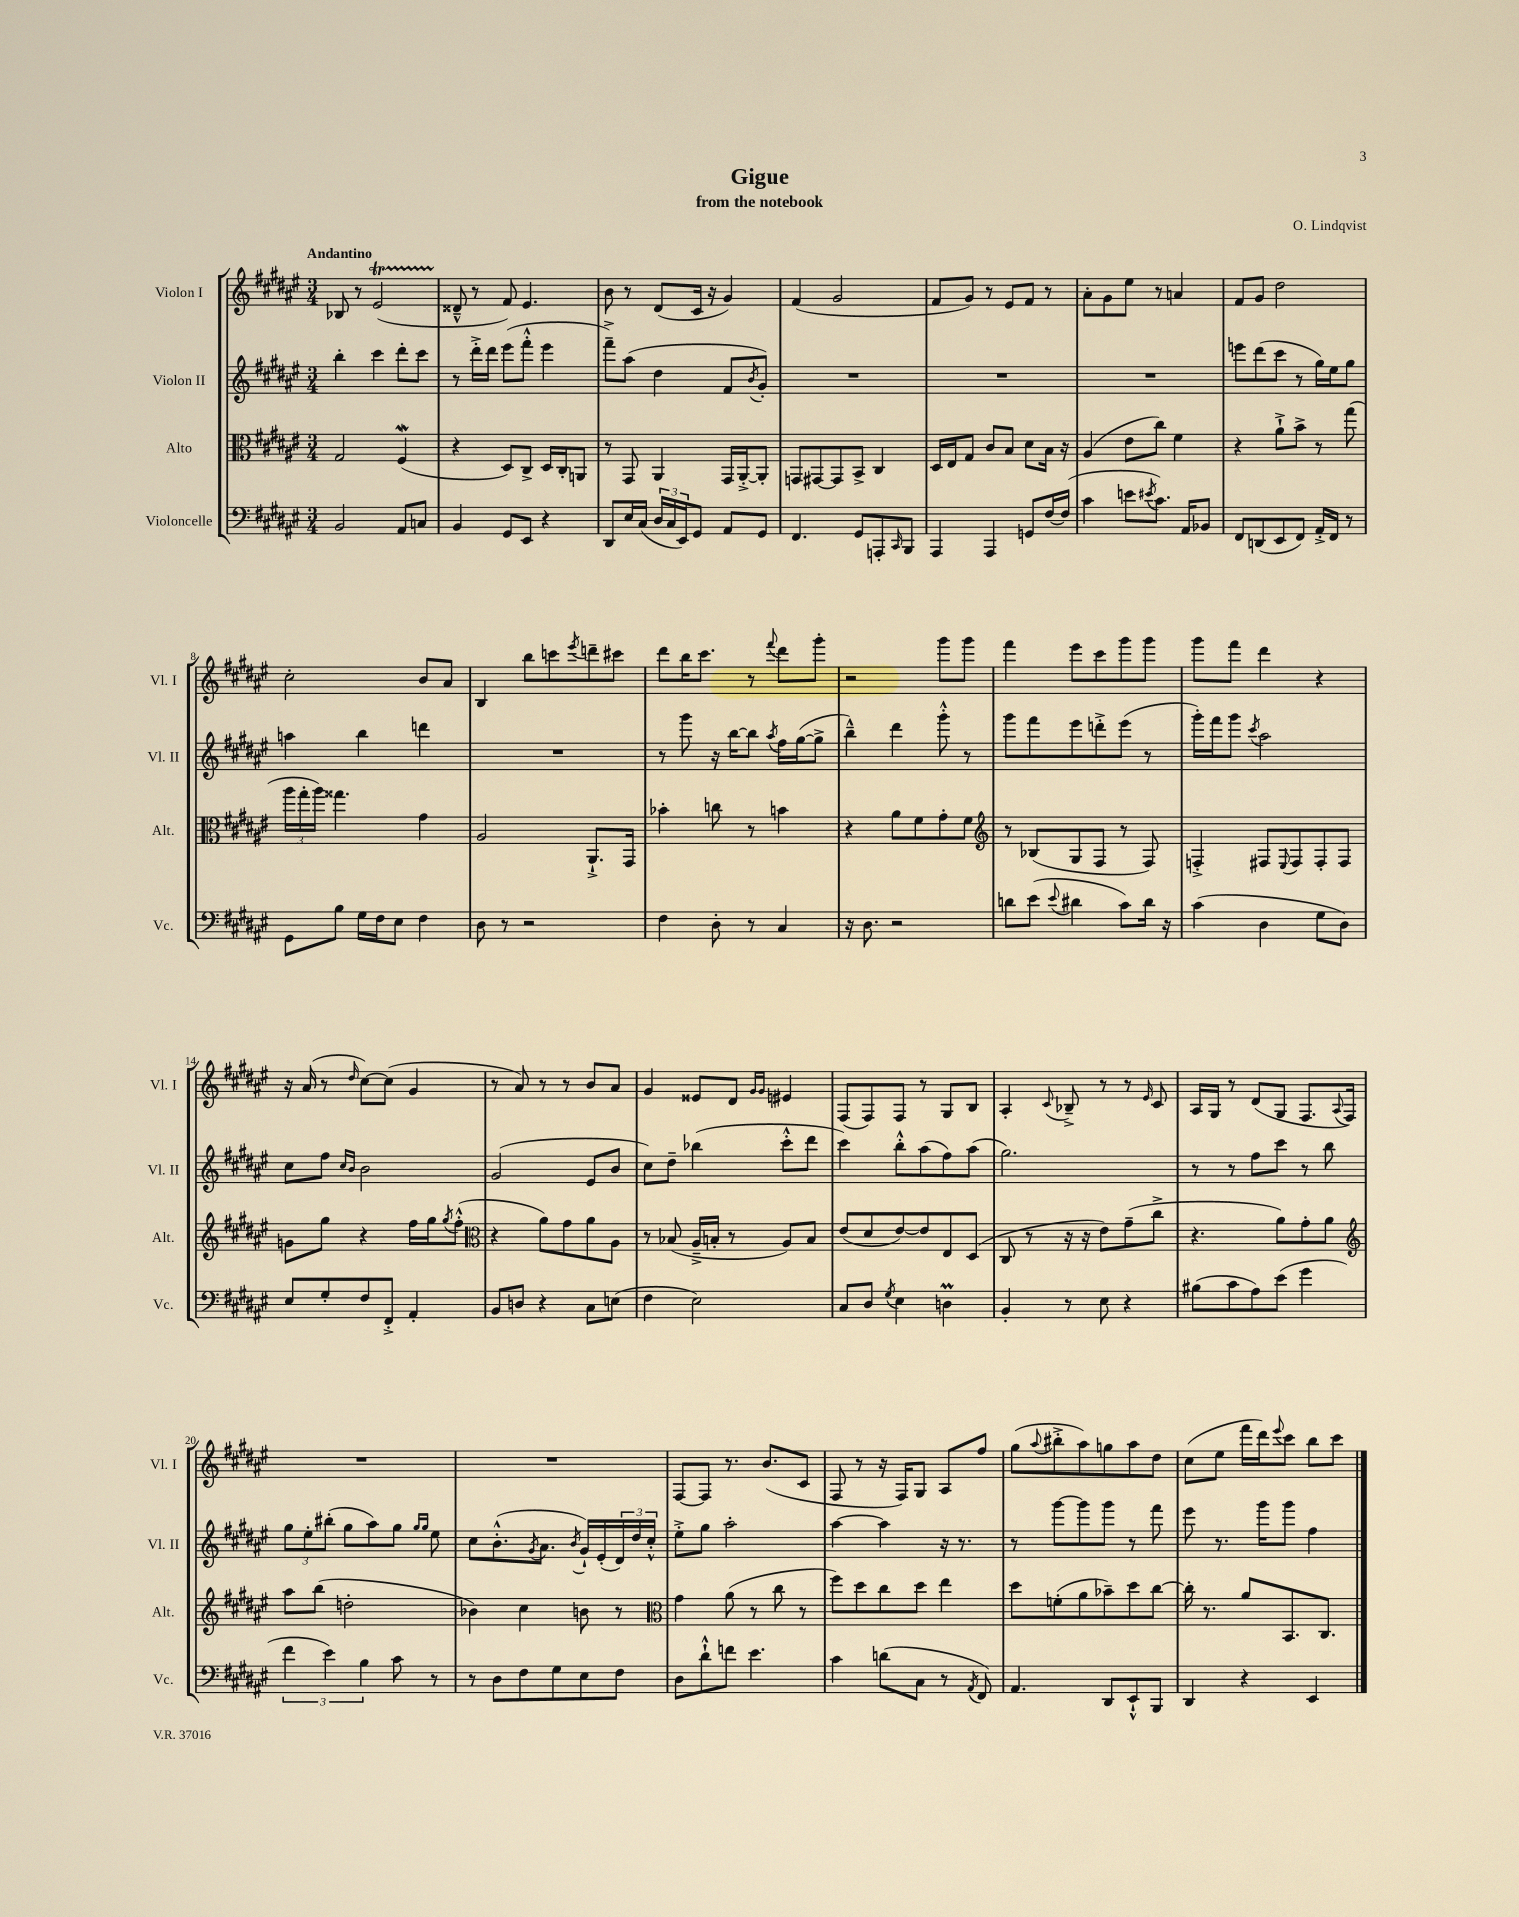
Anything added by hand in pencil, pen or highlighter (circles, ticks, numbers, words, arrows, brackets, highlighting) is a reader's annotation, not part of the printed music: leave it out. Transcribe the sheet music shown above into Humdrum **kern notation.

**kern	**kern	**kern	**kern
*staff4	*staff3	*staff2	*staff1
*clefF4	*clefC3	*clefG2	*clefG2
*k[f#c#g#d#a#e#]	*k[f#c#g#d#a#e#]	*k[f#c#g#d#a#e#]	*k[f#c#g#d#a#e#]
*M3/4	*M3/4	*M3/4	*M3/4
2BB	2G#	4bb'	8B-
.	.	.	8r
.	.	4ccc#	(2e#
8AA#	(4F#	8ddd#'	.
8C	.	8ccc#	.
=	=	=	=
4BB	4r	8r	8d##~^^
.	.	16ddd#'^	8r
.	.	16ddd#	.
8GG#	8D#)	(8eee#	8f#)
8EE#	8C#^	8fff#'^^	4.e#
4r	16D#	4eee#	.
.	16C#'	.	.
.	8AA	.	.
=	=	=	=
8DD#	8r	8fff#~^)	8b
16E#	8GG#	(8aa#	8r
(16C#	.	.	.
24D#	4AA#	4dd#	(8d#
24C#	.	.	.
24EE#)	.	.	.
8GG#	.	.	16c#
.	.	.	16r
8AA#	16GG#	8f#	4g#)
.	[16AA#'^	.	.
.	.	8qb	.
8GG#	8AA#']	8g#')	.
=	=	=	=
4.FF#	8GG	2.r	(4f#
.	[8GG#	.	.
.	8GG#]	.	2g#
8GG#	8BB^	.	.
8AAA'	4C#	.	.
16qqCC#	.	.	.
8BBB	.	.	.
=	=	=	=
4AAA#	16D#	2.r	8f#
.	16E#	.	.
.	8G#	.	8g#)
4AAA#	8c#	.	8r
.	8B	.	8e#
8GG	8d#	.	8f#
[16F#	16B	.	8r
(16F#]	16r	.	.
=	=	=	=
4c#	(4A#	2.r	8a#'
.	.	.	8g#
8e	8e#	.	8ee#
8qe#	.	.	.
8.c#)	8cc#)	.	8r
.	4f#	.	4a
16AA#	.	.	.
8BB-	.	.	.
=	=	=	=
8FF#	4r	8eee	8f#
(8DD	.	(8ddd#	8g#
8EE#	8a#`^	8ccc#	2dd#
8FF#)	8b^	8r	.
16AA#'^	8r	16gg#)	.
16FF#	.	16ee#	.
8r	(8gg#	8gg#	.
=	=	=	=
8GG#	24aa#	4aa	2cc#'
.	24gg#'	.	.
.	24aa#)	.	.
8B	4.gg##	.	.
16G#	.	4bb	.
16F#	.	.	.
8E#	.	.	.
4F#	4g#	4ddd	8b
.	.	.	8a#
=	=	=	=
8D#	2A#	2.r	4B
8r	.	.	.
2r	.	.	8bb
.	.	.	8ccc
.	.	.	8qeee#
.	8.AA#`^	.	8ddd~
.	.	.	8ccc#
.	16GG#	.	.
=	=	=	=
4F#	4b-'	8r	8ddd#
.	.	8ggg#	16bb
.	.	.	8.ccc#
8D#'	8cc	16r	.
.	.	[16bb	.
8r	8r	8bb]	8r
.	.	8qaa#	8qqfff#
4C#	4b	16ff#	8ddd#
.	.	([16gg#	.
.	.	8gg#^]	8ggg#'
=	=	=	=
16r	4r	4bb~^^)	2r
8.D#	.	.	.
2r	8a#	4ddd#	.
.	8f#	.	.
.	8g#'	8ggg#'^^	8ggg#
.	8f#	8r	8ggg#
=	=	=	=
*	*clefG2	*	*
8d	8r	8ggg#	4fff#
(8e#	(8B-	8fff#	.
8qqe#	.	.	.
4d#	8G#	8eee#	8eee#
.	8F#	8ddd'^	8ccc#
8c#)	8r	(8eee#	8ggg#
16d#	8F#)	8r	8ggg#
16r	.	.	.
=	=	=	=
(4c#	4F'^	16ggg#')	8ggg#
.	.	16fff#	.
.	.	8ggg#	8fff#
.	.	8qccc#	.
4D#	8F#	2aa#	4ddd#
.	8qqE#	.	.
.	8F#	.	.
8G#	8F#'	.	4r
8D#)	8F#	.	.
=	=	=	=
8E#	8g	8cc#	16r
.	.	.	(16a#
8G#'	8gg#	8ff#	8r
.	.	16qqcc#	.
.	.	16qqb	16qqdd#
8F#	4r	2b	[8cc#)
8FF#'^	.	.	(8cc#]
4AA#'	16ff#	.	4g#
.	16gg#	.	.
.	8qgg#	.	.
.	(8ff#'^^	.	.
=	=	=	=
*	*clefC3	*	*
8BB	4r	(2g#	8r
8D	.	.	8a#)
4r	8a#)	.	8r
.	8g#	.	8r
8C#	8a#	8e#	8b
(8E	8A#	8b	8a#
=	=	=	=
4F#	8r	8cc#)	4g#
.	(8B-	8dd#~	.
2E#)	16A#~^	(4bb-	8e##
.	16B'	.	.
.	8r	.	8d#
.	.	.	16qqg#
.	.	.	16qqg#
.	8A#)	8ccc#'^^	4e#
.	8B	8ddd#	.
=	=	=	=
8C#	(8e#	4ccc#)	(8F#
8D#	8d#	.	8F#)
8qG#	.	.	.
4E#	[8e#)	8bb'^^	8F#
.	8e#]	(8aa#	8r
4D	8E#	8ff#)	8G#
.	(8D#	(8aa#	8B
=	=	=	=
4BB'	8C#	2.gg#)	4A#'
.	8r	.	.
.	.	.	8qqc#
8r	16r	.	8B-~^
.	16r	.	.
8E#	8e#)	.	8r
4r	(8g#~	.	8r
.	.	.	16qqe#
.	8cc#^	.	8c#
=	=	=	=
(8B#	4.r	8r	16A#
.	.	.	16G#
8c#	.	8r	8r
8A#)	.	8ff#	(8d#
(8e#	8a#)	8ccc#	8G#
4g#	8g#'	8r	8.F#
.	8a#	8bb	.
.	.	.	8qqA#
.	.	.	16F#)
=	=	=	=
*	*clefG2	*	*
6f#	8aa#	12gg#	2.r
.	.	12ee#'	.
.	(8bb	.	.
6e#)	.	(12bb#'	.
.	2dd'	8gg#	.
6B	.	.	.
.	.	8aa#)	.
8c#	.	8gg#	.
.	.	16qqgg#	.
.	.	16qqgg#	.
8r	.	8ee#	.
=	=	=	=
8r	4b-)	8cc#	2.r
8D#	.	(8.b'^^	.
8F#	4cc#	.	.
.	.	8qg#	.
.	.	8.a#	.
8G#	.	.	.
.	.	8qb	.
8E#	8b	16g#`)	.
.	.	(16e#'	.
8F#	8r	24d#)	.
.	.	24dd#	.
.	.	24cc#'^^	.
=	=	=	=
*	*clefC3	*	*
8D#	4g#	8ee#'^	[8F#
8d#`^^	.	8gg#	8F#]
8f	(8a#	2aa#'	8.r
4.e#	8r	.	.
.	.	.	(8.b
.	8cc#	.	.
.	8r	.	8c#
=	=	=	=
4c#	8ff#)	[4aa#	8F#
.	8dd#	.	8r
(8d	8cc#	4aa#]	16r
.	.	.	16F#)
8C#	8dd#	.	8G#
8r	4ee#	16r	8A#
.	.	8.r	.
8qAA#	.	.	.
8FF#)	.	.	8ff#
=	=	=	=
4.AA#	8dd#	8r	(8gg#
.	.	.	8qqaa#
.	(8f'	[8ggg#	8bb#'^
.	8a#	8ggg#]	8aa#)
8DD#	8b-~)	8ggg#	8gg
8EE#`^^	8dd#	8r	8aa#
8BBB	[8cc#	8fff#	8dd#
=	=	=	=
4DD#	16cc#']	8eee#	(8cc#
.	8.r	.	.
.	.	8.r	8ee#
4r	8a#	.	16fff#
.	.	16ggg#	16ddd#)
.	.	.	8qqeee#
.	8.BB	8ggg#	8ccc#
4EE#	.	4ff#	8bb
.	8.C#	.	.
.	.	.	8ccc#
==	==	==	==
*-	*-	*-	*-
